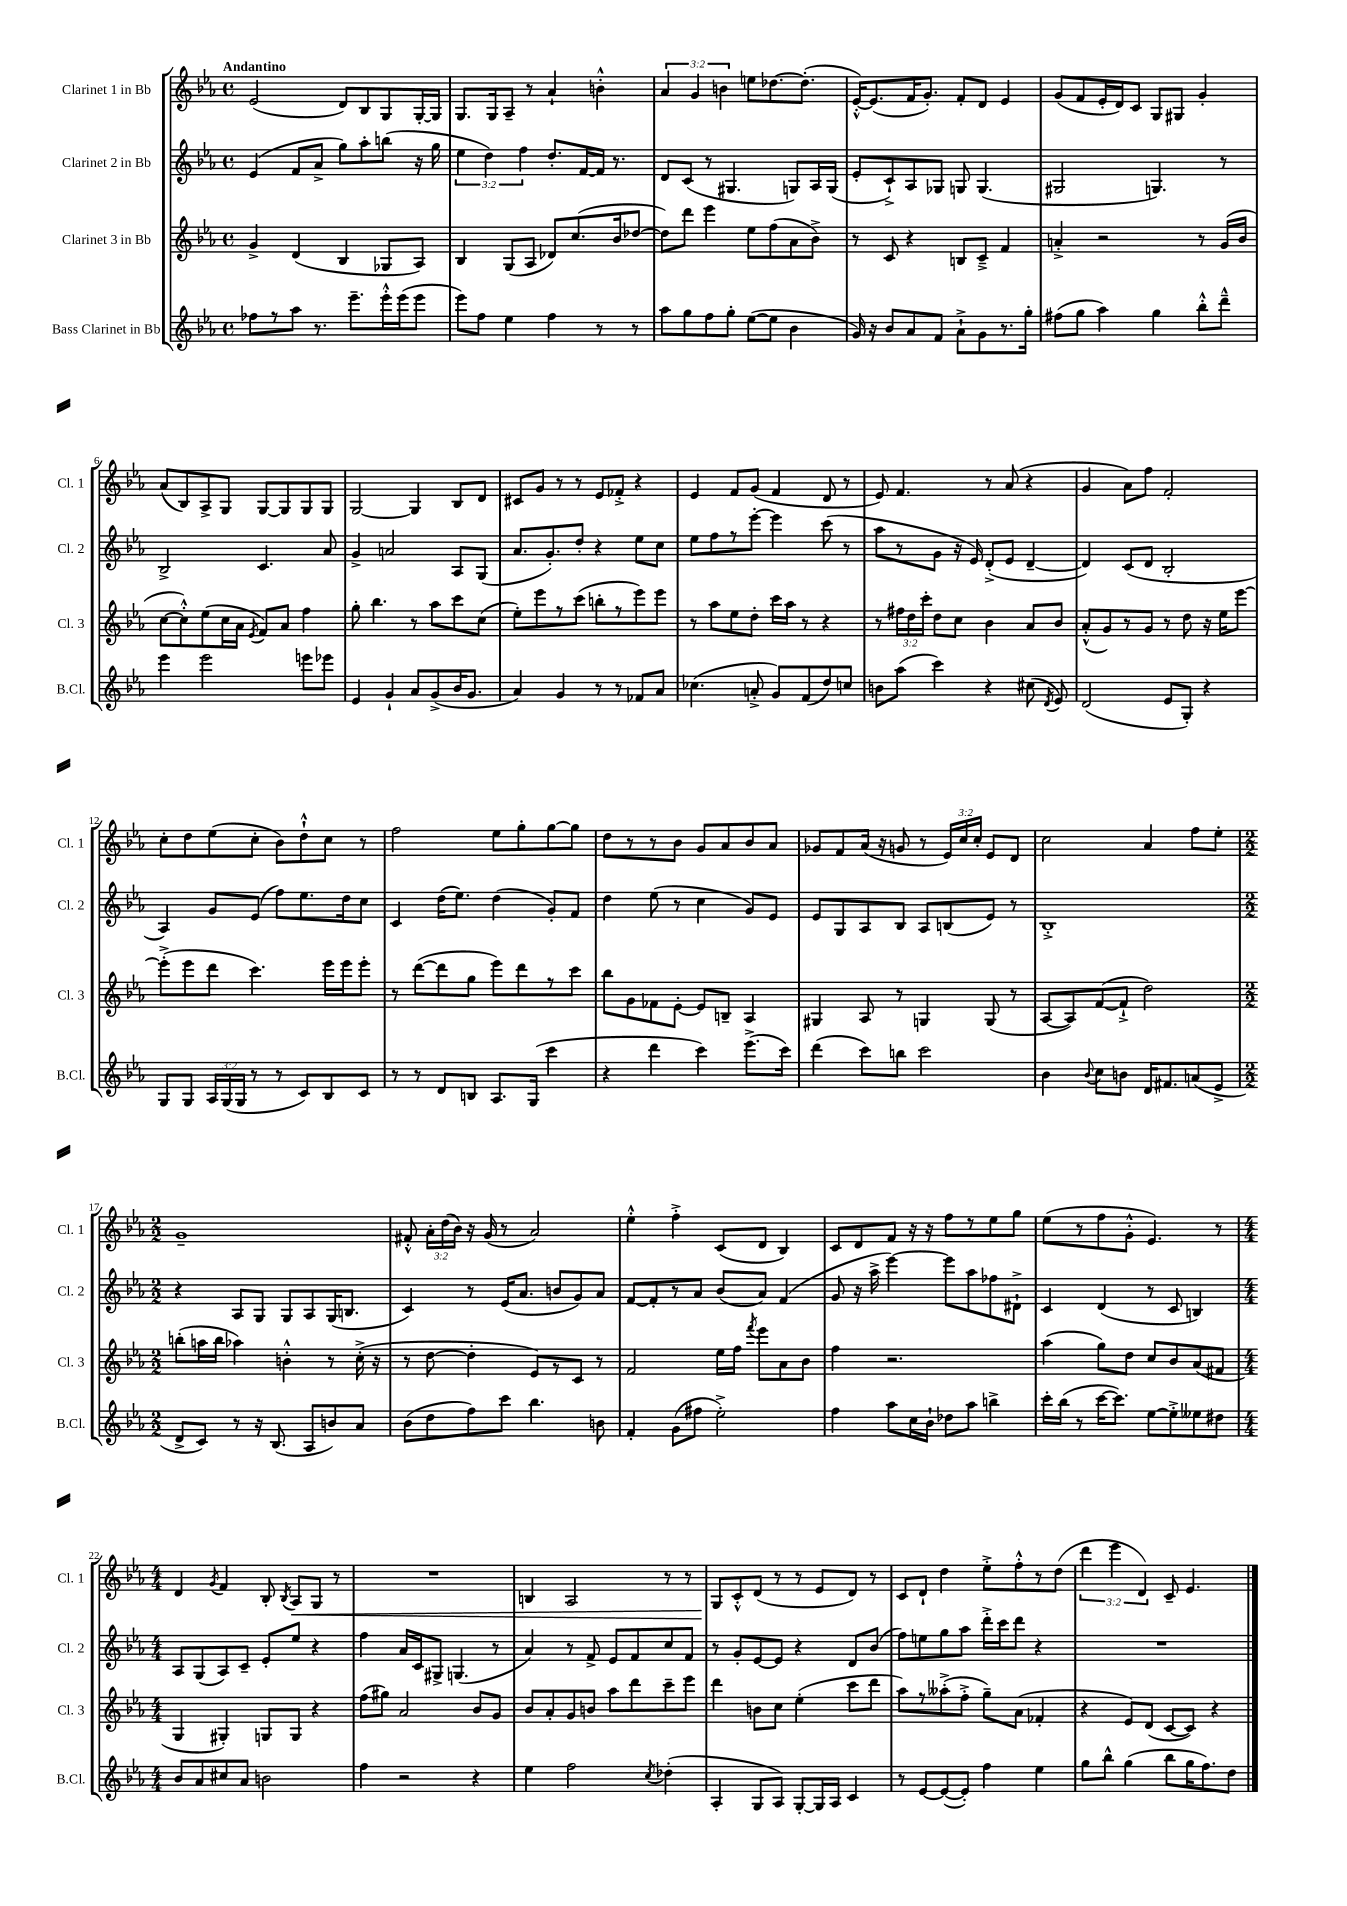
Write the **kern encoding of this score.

**kern	**kern	**kern	**kern
*staff4	*staff3	*staff2	*staff1
*clefG2	*clefG2	*clefG2	*clefG2
*k[b-e-a-]	*k[b-e-a-]	*k[b-e-a-]	*k[b-e-a-]
*M4/4	*M4/4	*M4/4	*M4/4
*met(c)	*met(c)	*met(c)	*met(c)
8ff-	4g^	(4e-	(2e-
8r	.	.	.
8aa-	(4d	8f	.
8.r	.	8a-^	.
.	4B-	8gg)	8d)
8.eee-~	.	.	.
.	.	8aa-'	8B-
16eee-'^^	8G-	(8bb	8G
(16eee-	.	.	.
8eee-	8A-)	16r	[16G'
.	.	16gg	16G]
=	=	=	=
8eee-)	4B-	6ee-	8.G
8ff	.	.	.
.	.	6dd)	.
.	.	.	16G
4ee-	(8G	.	8A-~
.	.	6ff	.
.	8A-	.	8r
4ff	8d-)	8.dd'	4a-`
.	(8.cc	.	.
.	.	[16f	.
8r	.	16f]	4b'^^
.	16b-	8.r	.
8r	[8dd-	.	.
=	=	=	=
8aa-	8dd-])	8d	6a-
8gg	8ddd	(8c	.
.	.	.	6g
8ff	4eee-	8r	.
.	.	.	6b
8gg'	.	4.G#	.
([8ee-	8ee-	.	8ee
8ee-]	(8ff	.	[8.dd-
4b-	8a-	8G)	.
.	.	.	(8.dd-']
.	8b-^)	16A-	.
.	.	(16G	.
=	=	=	=
16g)	8r	8e-'	[16e-'^^)
16r	.	.	(8.e-]
8b-	8c	8c`^)	.
8a-	4r	8A-	16f
.	.	.	8.g')
8f	.	8G-	.
8a-`^	8B	8G	8f'
8g	8c~^	(4.G	8d
8.r	4f	.	4e-
16gg'	.	.	.
=	=	=	=
(8ff#	4a'^	2G#	(8g
8gg	.	.	8f
4aa-)	2r	.	16e-'
.	.	.	16d)
.	.	.	8c
4gg	.	4.G)	8G
.	.	.	8G#
8bb-'^^	8r	.	4g'
8ddd~^^	(16g	8r	.
.	16b-	.	.
=	=	=	=
4eee-	[8cc	2B-^	(8a-
.	8cc'^^])	.	8B-)
2eee-	(8ee-	.	8A-^
.	16cc	.	8G
.	16a-	.	.
.	8qe-	.	.
.	8f)	4.c	[8G
.	8a-	.	8G]
8eee	4ff	.	8G
8eee-	.	8a-	8G
=	=	=	=
4e-	8gg'	4g^	[2G
.	4.bb-	.	.
4g`	.	2a	.
8a-	8r	.	4G]
(8g^	8aa-	.	.
16b-	8ccc	8A-	8B-
8.g	.	.	.
.	(8cc	(8G	8d
=	=	=	=
4a-)	8ee-')	8.a-	8c#
.	8eee-	.	8g
.	.	8.g')	.
4g	8r	.	8r
.	(8ccc	8dd'	8r
8r	8bb'	4r	8e-
8r	8r	.	8f-'^
8f-	8eee-)	8ee-	4r
8a-	8eee-	8cc	.
=	=	=	=
(4.cc-	8r	8ee-	4e-
.	8aa-	8ff	.
.	8ee-	8r	8f
8a'^	8dd'	[8eee-'	(8g
8g)	16ccc	4eee-]	4f
.	16aa-	.	.
(8f	8r	.	.
8dd)	4r	(8ccc	8d
8cc	.	8r	8r
=	=	=	=
8b	8r	8aa-	8e-)
(8aa-	24ff#	8r	4.f
.	24dd	.	.
.	24ccc'	.	.
4ccc)	8dd	8g	.
.	8cc	16r	.
.	.	16e-)	.
4r	4b-	(8d'^	8r
.	.	8e-	(8a-
(8cc#	8a-	[4d~	4r
8qd	.	.	.
8e-)	8b-	.	.
=	=	=	=
(2d	(8a-'^^	4d])	4g
.	8g)	.	.
.	8r	(8c	8a-)
.	8g	8d	8ff
8e-	8r	2B-'	2f'
8G')	8dd	.	.
4r	16r	.	.
.	16ee-	.	.
.	[8eee-	.	.
=	=	=	=
8G	(8eee-'^]	4A-)	8cc'
8G	8eee-	.	8dd
24A-	8ddd	8g	(8ee-
(24G	.	.	.
24G	.	.	.
8r	4.ccc)	(8e-	8cc'
8r	.	8ff)	8b-)
8c)	.	8.ee-	8dd`^^
8B-	16eee-	.	8cc
.	16eee-	16dd	.
8c	8eee-'	8cc	8r
=	=	=	=
8r	8r	4c	2ff
8r	([8ddd	.	.
8d	8ddd]	(16dd	.
.	.	8.ee-)	.
8B	8gg	.	.
8.A-	8eee-)	(4dd	8ee-
.	8ddd	.	8gg'
(16G	.	.	.
4ccc	8r	8g')	[8gg
.	8ccc	8f	8gg]
=	=	=	=
4r	8bb-	4dd	8dd
.	8g	.	8r
4ddd	8f-	(8ee-	8r
.	[8e-'	8r	8b-
4ccc)	8e-]	4cc	8g
.	8B~	.	8a-
(8.eee-^	4A-	8g)	8b-
.	.	8e-	8a-
16ccc)	.	.	.
=	=	=	=
(4ddd	4G#	8e-	8g-
.	.	8G	8f
8ccc)	8A-	8A-	(16a-
.	.	.	16r
8bb	8r	8B-	8g
2ccc	4G	8A-	8r
.	.	(8B	24e-)
.	.	.	24cc
.	.	.	24cc'
.	(8G	8e-)	8e-
.	8r	8r	8d
=	=	=	=
4b-	[8A-	1B-'^	2cc
.	8A-])	.	.
8qqb-	.	.	.
8cc	([8f	.	.
8b	8f`^]	.	.
16d	2dd)	.	4a-
8.f#	.	.	.
(8a	.	.	8ff
8e-^	.	.	8ee-'
=	=	=	=
*M2/2	*M2/2	*M2/2	*M2/2
8d^	(8bb'	4r	1g~
8c)	16aa	.	.
.	16bb	.	.
8r	4aa-)	8A-	.
16r	.	8G	.
(8.B-	.	.	.
.	4b'^^	8G	.
8A-	.	8A-	.
8b)	8r	(16G	.
.	.	8.B	.
8a-	(16cc'^	.	.
.	16r	.	.
=	=	=	=
(8b-	8r	4c)	8f#'^^
8dd	[8dd	.	24a-'
.	.	.	(24dd
.	.	.	24b-)
8ff)	4dd']	8r	16r
.	.	.	(16g
8ccc	.	(16e-	8r
.	.	8.a-	.
4.bb-	8e-)	.	2a-)
.	8r	8b	.
.	8c	8g)	.
8b	8r	8a-	.
=	=	=	=
4f'	2f	[8f	4ee-'^^
.	.	8f']	.
(8g	.	8r	4ff'^
8ff#	.	8a-	.
2ee-'^)	16ee-	(8b-	(8c
.	16ff	.	.
.	8qfff	.	.
.	8eee-	8a-)	8d
.	8a-	(4f	4B-)
.	8b-	.	.
=	=	=	=
4ff	4ff	8g	8c
.	.	16r	8d
.	.	16aa-^	.
8aa-	2.r	[4eee-)	8f
16cc	.	.	16r
16b-`	.	.	16r
8dd-	.	8eee-]	8ff
8aa-	.	8aa-	8r
4bb^	.	8ff-	8ee-
.	.	8d#`^	8gg
=	=	=	=
16ccc'	(4aa-	4c	(8ee-
(16bb-	.	.	.
8r	.	.	8r
[16ccc	8gg)	(4d	8ff
8.ccc])	.	.	.
.	8dd	.	8g'^^
[8ee-	8cc	8r	4.e-)
8ee-'^]	8b-	8c	.
8ee--	(8a-	4B)	.
8dd#	8f#	.	8r
=	=	=	=
*M4/4	*M4/4	*M4/4	*M4/4
8b-	4G	8A-	4d
8a-	.	(8G	.
.	.	.	8qg
8cc#	4G#')	8A-)	4f
8a-	.	8c~	.
2b	8G	8e-'	8B-'
.	.	.	8qB-
.	8G	8ee-	8A-
.	4r	4r	8G
.	.	.	8r
=	=	=	=
4ff	(8ff	4ff	1r
.	8gg#)	.	.
2r	2a-	16a-	.
.	.	16c	.
.	.	8G#^	.
.	.	(4.G	.
4r	8b-	.	.
.	8g	8r	.
=	=	=	=
4ee-	8b-	4a-)	4B
.	8a-'	.	.
2ff	8g	8r	2A-
.	8b	8f^	.
.	8aa-	8e-	.
.	8ddd	8f	.
8qcc	.	.	.
(4dd-'	8ccc~	8cc	8r
.	8eee-	8f	8r
=	=	=	=
4A-'	4ddd	8r	8G
.	.	8g'	8c'^^
8G	8b	[8e-	(8d
8A-)	8cc	8e-]	8r
[8G'	(4ee-'	4r	8r
16G]	.	.	8e-
16A-	.	.	.
4c	8ccc	8d	8d)
.	8ddd	(8b-	8r
=	=	=	=
8r	8aa-)	8ff)	8c
[8e-	8r	8ee	8d`
(8e-_	(8aa--'^	8gg	4dd
8e-'])	8ff'^	8aa-	.
4ff	8gg~)	16ddd'^	8ee-'^
.	.	16ccc	.
.	(8a-	8ddd	8ff'^^
4ee-	4f-'	4r	8r
.	.	.	(8dd
=	=	=	=
8gg	4r	1r	6ddd
8bb-^^	.	.	.
.	.	.	6eee-
(4gg	8e-)	.	.
.	.	.	6d)
.	(8d	.	.
8bb-	[8c	.	8c~
16gg	8c])	.	4.e-
8.ff)	.	.	.
.	4r	.	.
8dd	.	.	.
==	==	==	==
*-	*-	*-	*-
